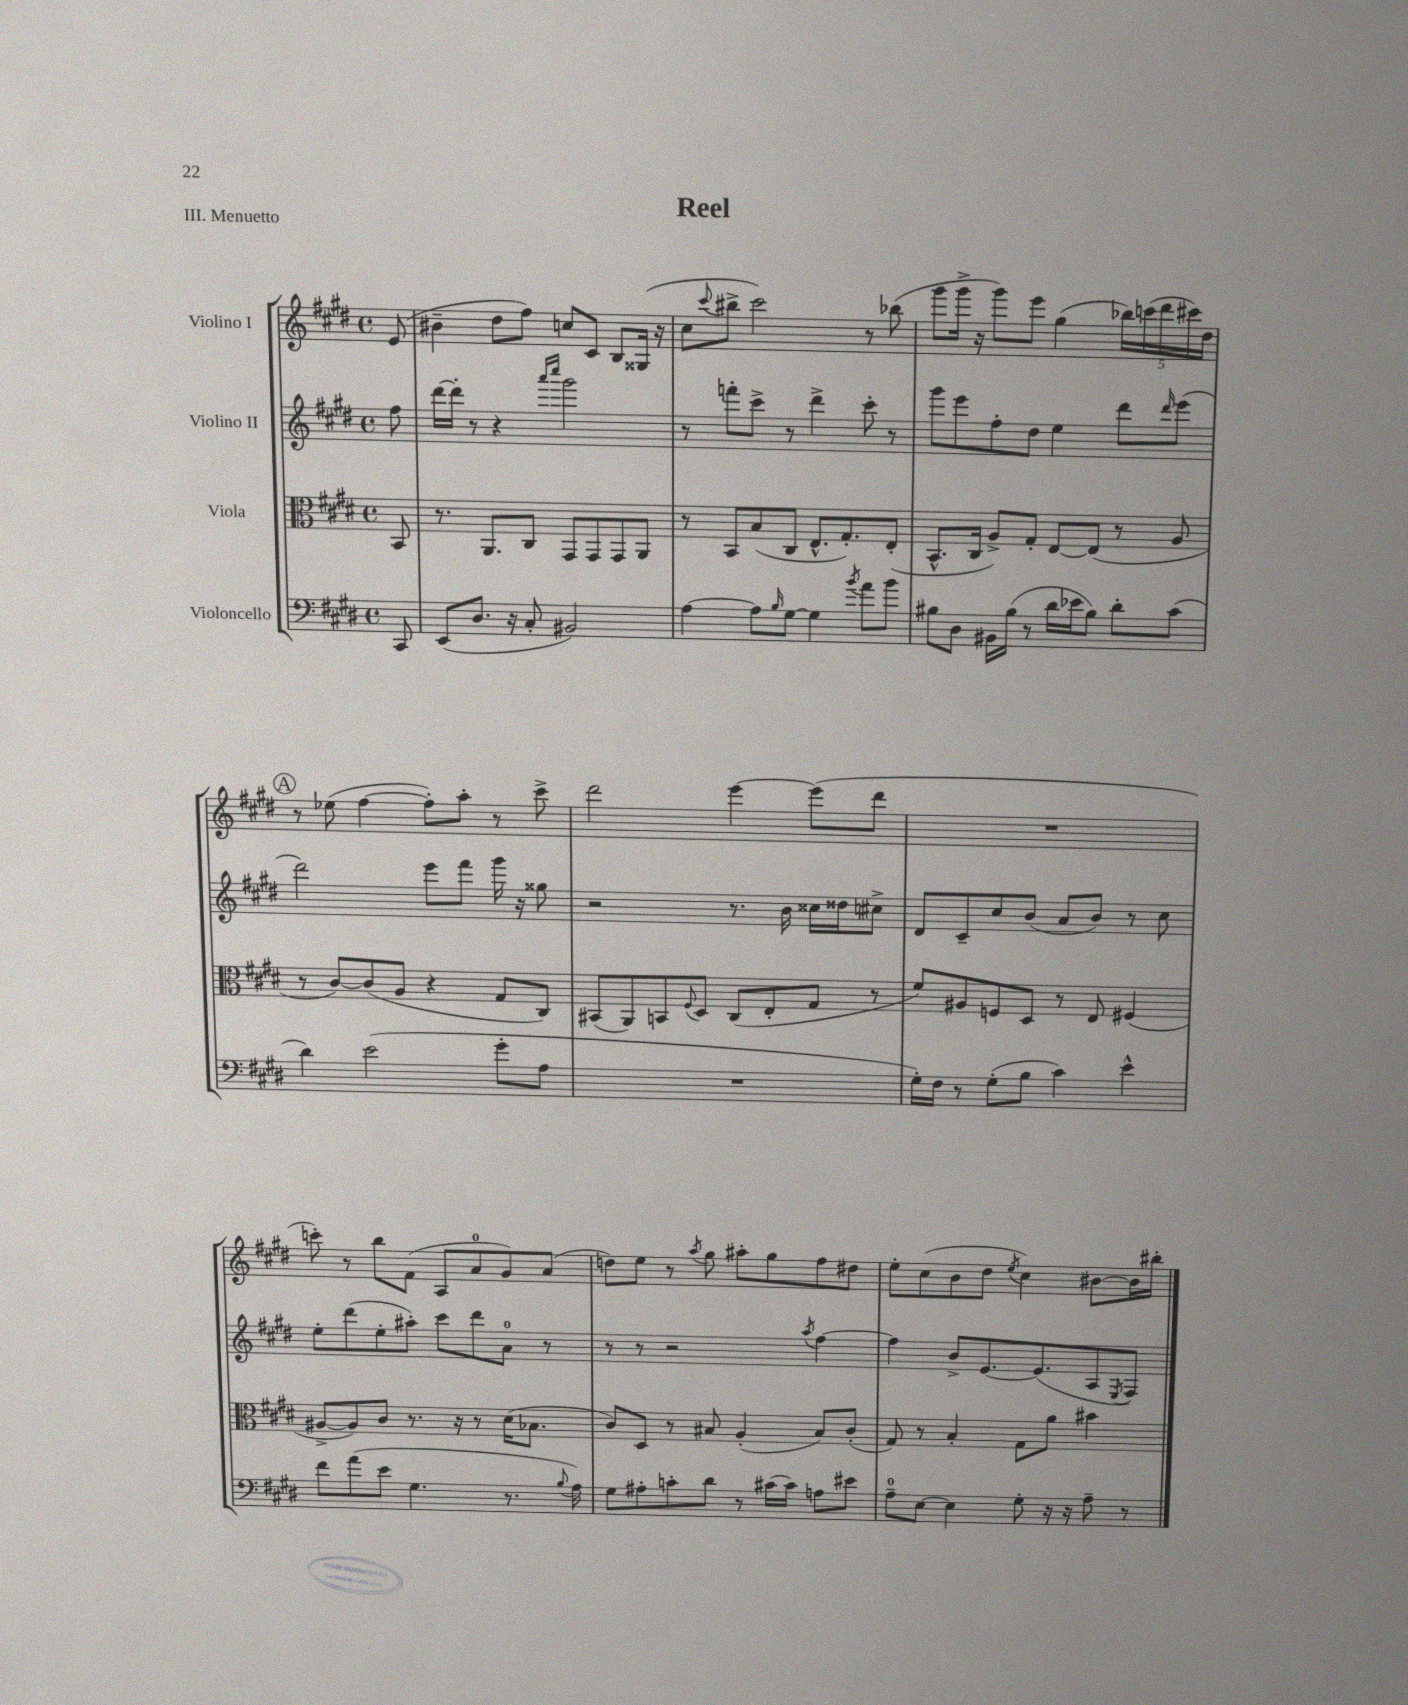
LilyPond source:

\header { title = "Reel" piece = "III. Menuetto" }
<<
\new StaffGroup <<
\new Staff = "s0" \with { instrumentName = "Violino I" } {
    \clef treble \key e \major \defaultTimeSignature \time 4/4 \partial 8
    e'8( |
    bis'4-- dis''8 fis''8) c''8 cis'8 b8 gisis16( r16 |
    cis''8 \appoggiatura { cis'''8 } bis''8-> cis'''2) r8 bes''8( |
    gis'''8 gis'''16-> r16 gis'''8) e'''8 gis''4( \tuplet 5/4 { bes''16) c'''16( dis'''16 cis'''16) dis''16 } |
    \mark \markup { \circle "A" } r8 ees''8( fis''4~ fis''8-.) a''8-. r8 cis'''8-> |
    dis'''2 e'''4~ e'''8( dis'''8 |
    R1 |
    c'''8-.) r8 b''8 fis'8( a8 a'8-0 gis'8) a'8( |
    d''8) e''8 r8 \acciaccatura { a''8 } gis''8 ais''8-. gis''8 fis''8 dis''8 |
    e''8-. cis''8( b'8 dis''8 \acciaccatura { e''8 } cis''4) bis'8~ bis'16 bis''16-. \bar "|." |
}
\new Staff = "s1" \with { instrumentName = "Violino II" } {
    \clef treble \key e \major \defaultTimeSignature \time 4/4 \partial 8
    fis''8 |
    dis'''16~ dis'''16-. r8 r4 \grace { a'''16 cis''''16 } gis'''2 |
    r8 f'''8-. cis'''8-> r8 dis'''4-> cis'''8-. r8 |
    gis'''8 e'''8 fis''8-. dis''8 e''4 dis'''8 \grace { dis'''16 } e'''8( |
    \mark \markup { \circle "A" } dis'''2) e'''8 fis'''8 gis'''16 r16 gisis''8 |
    r2 r8. b'16 cisis''16 disis''16 cis''8-> |
    dis'8 cis'8-- cis''8 b'8( a'8 b'8) r8 cis''8 |
    e''8-. dis'''8( e''8-. ais''8-.) cis'''8 dis'''8 a'8-0 r8 |
    r8 r8 r2 \acciaccatura { a''8 } fis''4~ |
    fis''4 b'8-> e'8.~ e'8.( a8 \acciaccatura { e8 } fis8) \bar "|." |
}
\new Staff = "s2" \with { instrumentName = "Viola" } {
    \clef alto \key e \major \defaultTimeSignature \time 4/4 \partial 8
    b,8 |
    r8. a,8. cis8 gis,8 gis,8 gis,8 a,8 |
    r8 b,8 b8( cis8 e8.-^ gis8.-.) e8-.( |
    b,8.-^ cis16 a8->) gis8-. e8~ e8( r8 a8 |
    \mark \markup { \circle "A" } r8 cis'8~) cis'8( a8 r4 gis8 cis8) |
    bis,8( a,8) b,8 \appoggiatura { fis8 } dis8 cis8( e8-. gis8 r8 |
    fis'8) ais8 f8 dis8 r8 e8 fis4( |
    ais8~-> ais8) cis'8 r8. r16 r8 dis'16( bes8. |
    cis'8) dis8 r8 bis8 a4-.( bis8) cis'8-.( |
    gis8) r8 b4-. gis8 a'8 bis'4 \bar "|." |
}
\new Staff = "s3" \with { instrumentName = "Violoncello" } {
    \clef bass \key e \major \defaultTimeSignature \time 4/4 \partial 8
    cis,8 |
    e,8( dis8. r16 cis8-. bis,2) |
    a4~ a8 \grace { b16 } gis8~ gis4 \acciaccatura { b'8 } a'8 b'8 |
    bis8 dis8 bis,16 bis16( r8 dis'16 ees'16 bis8) dis'8-. cis'8( |
    \mark \markup { \circle "A" } dis'4) e'2( gis'8-. a8 |
    R1 |
    gis16-.) fis16 r8 gis8-.( b8 cis'4) e'4-^ |
    fis'8 a'8( e'8 gis4. r8. \appoggiatura { b8 } a16) |
    gis8 ais8-. c'8-. dis'8 r8 cis'16( cis'16) a8 eis'8 |
    a8-0-- e8~ e4 gis8-. r16 r16 a8-- r8 \bar "|." |
}
>>
>>
\layout { \context { \Score \remove "Bar_number_engraver" } }
